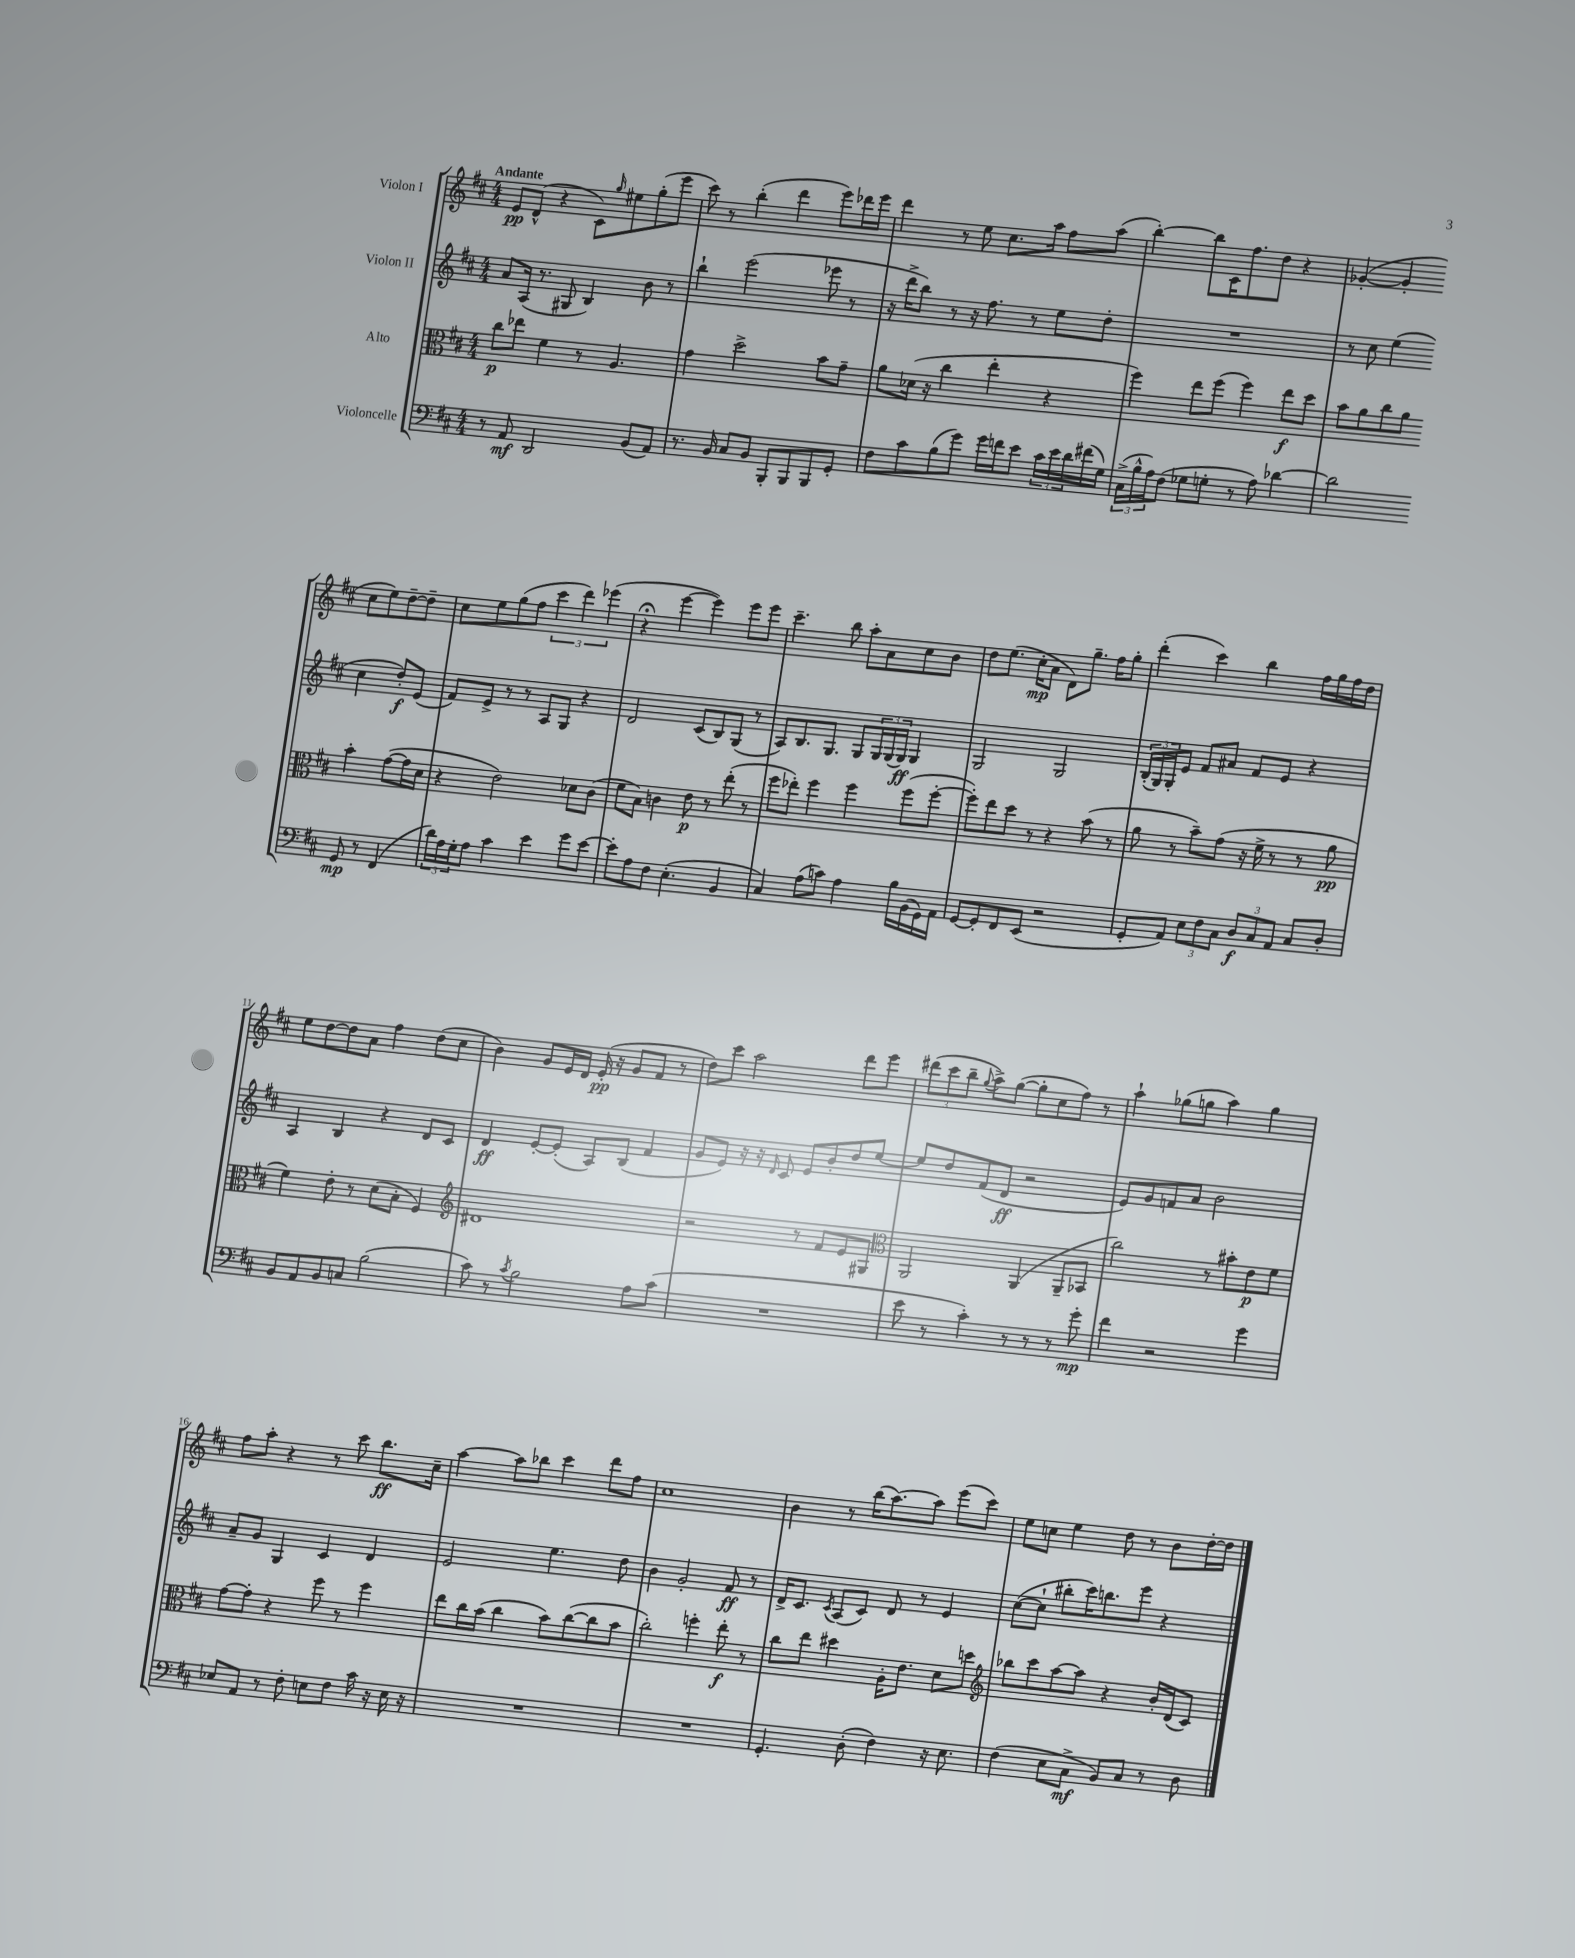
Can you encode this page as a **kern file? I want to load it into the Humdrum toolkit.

**kern	**dynam	**kern	**dynam	**kern	**dynam	**kern	**dynam
*part4	*part4	*part3	*part3	*part2	*part2	*part1	*part1
*staff4	*staff4	*staff3	*staff3	*staff2	*staff2	*staff1	*staff1
*I"Violoncelle	*	*I"Alto	*	*I"Violon II	*	*I"Violon I	*
*clefF4	*	*clefC3	*	*clefG2	*	*clefG2	*
*k[f#c#]	*	*k[f#c#]	*	*k[f#c#]	*	*k[f#c#]	*
*M4/4	*	*M4/4	*	*M4/4	*	*M4/4	*
=1	=1	=1	=1	=1	=1	=1	=1
!	!	!	!	!	!	!LO:TX:a:B:t=Andante	!
8r	.	8cc#\L	p	8a/L	.	8e/L	pp
8AA/	mf	8ee-X\J	.	(16A/Jk	.	(8d^^/J	.
.	.	.	.	8.r	.	.	.
2DD/	.	4f#\	.	.	.	4r	.
.	.	.	.	8G#X/	.	.	.
.	.	8r	.	4B/)	.	8c#\L)	.
.	.	.	.	.	.	16qqgg/	.
.	.	4.A/	.	.	.	8ee#X\	.
(8BB/L	.	.	.	8b\	.	(8gg'\	.
8AA/J)	.	.	.	8r	.	8eee\J	.
=2	=2	=2	=2	=2	=2	=2	=2
8.r	.	4g\	.	4bb`\	.	8ccc#\)	.
.	.	.	.	.	.	8r	.
16BB/	.	.	.	.	.	.	.
8C#/L	.	2dd^\	.	(2eee\	.	(4bb'\	.
8BB/J	.	.	.	.	.	.	.
8BBB'/L	.	.	.	.	.	4ddd\	.
8BBB/	.	.	.	.	.	.	.
8BBB/	.	8b\L	.	8eee-X\	.	8eee\L)	.
8GG'/J	.	8g~\J	.	8r	.	16ddd-X\L	.
.	.	.	.	.	.	16eee\JJ	.
=3	=3	=3	=3	=3	=3	=3	=3
8F#\L	.	8a\L	.	16r	.	4ddd\	.
.	.	.	.	16ddd^\KL	.	.	.
8c#\	.	(16d-X\Jk	.	8bb\J)	.	.	.
.	.	16r	.	.	.	.	.
(8B\	.	4cc#\	.	8r	.	8r	.
8g\J)	.	.	.	16r	.	8ee\	.
.	.	.	.	8.ff#\	.	.	.
16g\LL	.	4ee'\	.	.	.	8.cc#\L	.
16fn\J	.	.	.	.	.	.	.
8e\J	.	.	.	8r	.	.	.
.	.	.	.	.	.	16aa\Jk	.
24c#\LL	.	4r	.	8ee\L	.	8ff#\L	.
24e\	.	.	.	.	.	.	.
24d\	.	.	.	.	.	.	.
(16f#X\	.	.	.	8dd'\J	.	(8aa\J	.
16G\JJ)	.	.	.	.	.	.	.
=4	=4	=4	=4	=4	=4	=4	=4
(24C#^\LL	.	4ff#\)	.	1r	.	[4bb'\)	.
24B^^\	.	.	.	.	.	.	.
24A\J)	.	.	.	.	.	.	.
(8F#\J	.	.	.	.	.	.	.
8G-X\L	.	8ee\L	.	.	.	8bb\L]	.
8Gn'\J	.	(8ff#\J	.	.	.	16c#\K	.
.	.	.	.	.	.	8.ff#\	.
8r	.	4ff#\)	.	.	.	.	.
8A\)	.	.	.	.	.	8dd\J	.
[4d-X\	.	8ee\L	f	.	.	4r	.
.	.	8dd\J	.	.	.	.	.
=5	=5	=5	=5	=5	=5	=5	=5
2d-\]	.	8b\L	.	8r	.	([4g-X'/	.
.	.	8a\	.	8cc#\	.	.	.
.	.	8cc#\	.	(4ee\	.	4g-'/]	.
.	.	8a\J	.	.	.	.	.
8GG/	mp	4b'\	.	4cc#\	.	8cc#\L	.
8r	.	.	.	.	.	8ee\)	.
(4FF#/	.	([8g\L	.	8dd'/L)	f	[8dd~\	.
.	.	16g\L]	.	(8e/J	.	8dd~\J]	.
.	.	16d\JJ	.	.	.	.	.
!!LO:LB:g=z
=6	=6	=6	=6	=6	=6	=6	=6
24d\LL)	.	4r	.	8f#/L)	.	8cc#\L	.
24A\	.	.	.	.	.	.	.
24G'\J	.	.	.	.	.	.	.
8A\J	.	.	.	8e^/J	.	8ee\	.
4c#\	.	2e\)	.	8r	.	(8gg\	.
.	.	.	.	8r	.	8ff#\J	.
4e\	.	.	.	8A/L	.	6ccc#\	.
.	.	.	.	8G/J	.	.	.
.	.	.	.	.	.	6ddd\)	.
8g\L	.	8d-X\L	.	4r	.	.	.
.	.	.	.	.	.	(6eee-X\	.
[8e\J	.	(8c#\J	.	.	.	.	.
=7	=7	=7	=7	=7	=7	=7	=7
8e'\L]	.	8f#\L	.	2d/	.	4r;<	.
8A\	.	8B\J)	.	.	.	.	.
8F#\J	.	4cn\	.	.	.	[4eee\	.
(4.E'\	.	.	.	.	.	.	.
.	.	8e\	p	(8c#/L	.	4eee\])	.
.	.	8r	.	8B/)	.	.	.
4BB/	.	(8ee'\	.	(8G/J	.	8eee\L	.
.	.	8r	.	8r	.	8eee\J	.
=8	=8	=8	=8	=8	=8	=8	=8
4C#/)	.	8ff#\L	.	8A/L)	.	4.ccc#~\	.
.	.	8ee-X'\J)	.	8.B/	.	.	.
(8A\L	.	4ff#\	.	.	.	.	.
.	.	.	.	8.G/J	.	.	.
8cn\J)	.	.	.	.	.	8bb\	.
4A\	.	4ff#\	.	8G/L	.	8aa'\L	.
.	.	.	.	24G/L	.	8a\	.
.	.	.	.	(24G/	.	.	.
.	.	.	.	24G/JJ)	ff	.	.
16B\LL	.	(8ff#\L	.	4G/	.	8cc#\	.
(16BB\	.	.	.	.	.	.	.
16GG\)	.	[8ff#'\J	.	.	.	8b\J	.
16AA\JJ	.	.	.	.	.	.	.
=9	=9	=9	=9	=9	=9	=9	=9
[8GG/L	.	8ff#'\L])	.	2G/	.	8dd\L	.
8GG'/]	.	8ee\	.	.	.	(8.ee\J	.
8FF#/	.	8dd\J	.	.	.	.	.
.	.	.	.	.	.	16cc#'\KL	mp
(8EE/J	.	8r	.	.	.	8a\J	.
2r	.	4r	.	2G/	.	8d\L)	.
.	.	.	.	.	.	8.gg~\J	.
.	.	(8b\	.	.	.	.	.
.	.	.	.	.	.	16ff#\KL	.
.	.	8r	.	.	.	8gg'\J	.
=10	=10	=10	=10	=10	=10	=10	=10
8GG'/L	.	8a\	.	(24B'/LL	.	(4ddd'\	.
.	.	.	.	24G/)	.	.	.
.	.	.	.	24G'/J	.	.	.
8AA/J)	.	8r	.	8e/J	.	.	.
12E\L	.	8b~\L)	.	8f#/L	.	4ccc#\)	.
12F#\	.	.	.	.	.	.	.
.	.	(8g\J	.	8a#X/J	.	.	.
12C#\J	.	.	.	.	.	.	.
12D/L	f	16r	.	8f#/L	.	4bb\	.
.	.	16f#^\	.	.	.	.	.
12C#/	.	.	.	.	.	.	.
.	.	8r	.	8e/J	.	.	.
12AA/J	.	.	.	.	.	.	.
8C#/L	.	8r	.	4r	.	16ff#\LL	.
.	.	.	.	.	.	16gg\	.
8D'/J	.	8a\	pp	.	.	16ff#\	.
.	.	.	.	.	.	16dd\JJ	.
!!LO:LB:g=z
=11	=11	=11	=11	=11	=11	=11	=11
8BB/L	.	4f#\)	.	4A/	.	8ee\L	.
8AA/	.	.	.	.	.	[8dd\	.
8BB/	.	8e'\	.	4B/	.	8dd\]	.
8Cn/J	.	8r	.	.	.	8a\J	.
(2B\	.	(8d\L	.	4r	.	4ff#\	.
.	.	8B'\J	.	.	.	.	.
.	.	4F#/)	.	8d/L	.	(8dd\L	.
.	.	.	.	8c#/J	.	8cc#\J	.
=12	=12	=12	=12	=12	=12	=12	=12
*	*	*clefG2	*	*	*	*	*
8c#\)	.	1d#X	.	4d/	ff	4b\)	.
8r	.	.	.	.	.	.	.
8qc#/	.	.	.	.	.	.	.
2B\	.	.	.	[8e'/L	.	8g/L	.
.	.	.	.	(8e'/J]	.	16e/L	.
.	.	.	.	.	.	16d/JJ	.
.	.	.	.	8A/L)	.	(16e'/	pp
.	.	.	.	.	.	16r	.
.	.	.	.	(8B/J	.	8g/L	.
8A\L	.	.	.	4f#/	.	8f#/J	.
(8c#\J	.	.	.	.	.	8r	.
=13	=13	=13	=13	=13	=13	=13	=13
1r	.	2r	.	8g/L	.	8dd\L)	.
.	.	.	.	8e/J)	.	8ccc#\J	.
.	.	.	.	16r	.	2aa\	.
.	.	.	.	16r	.	.	.
.	.	.	.	16qqd/	.	.	.
.	.	.	.	8c#/	.	.	.
.	.	8r	.	8e/L	.	.	.
.	.	8f#/L	.	8b'/	.	.	.
.	.	8e/	.	8dd/	.	8ddd\L	.
.	.	8G#X/J	.	[8ee/J	.	8eee\J	.
=14	=14	=14	=14	=14	=14	=14	=14
*	*	*clefC3	*	*	*	*	*
8e\	.	2AA/	.	8ee/L]	.	(12ddd#X\L	.
.	.	.	.	.	.	12ccc#\	.
8r	.	.	.	8dd/	.	.	.
.	.	.	.	.	.	12bb~\J	.
.	.	.	.	.	.	8qqgg/	.
4c#'\)	.	.	.	(8f#/	.	8aa^\L)	.
.	.	.	.	8d/J	ff	([8gg\J	.
8r	.	(4AA/	.	2r	.	8gg'\L]	.
8r	.	.	.	.	.	8cc#\	.
8r	.	8AA~/L	.	.	.	8ff#\J)	.
8g'\	mp	8BB-X/J	.	.	.	8r	.
=15	=15	=15	=15	=15	=15	=15	=15
4f#\	.	2cc#\)	.	8e/L)	.	4aa`\	.
.	.	.	.	8g/	.	.	.
2r	.	.	.	8fn/	.	(8gg-X\L	.
.	.	.	.	8a/J	.	8ggn\J	.
.	.	8r	.	2b\	.	4aa\)	.
.	.	8b#X'\L	.	.	.	.	.
4g\	.	8e\	p	.	.	4gg\	.
.	.	8f#\J	.	.	.	.	.
!!LO:LB:g=z
=16	=16	=16	=16	=16	=16	=16	=16
8E-X/L	.	[8g\L	.	8a~/L	.	8ff#\L	.
8AA/J	.	8g'\J]	.	8g/J	.	8aa'\J	.
8r	.	4r	.	4G/	.	4r	.
8F#'\	.	.	.	.	.	.	.
8En\L	.	8ff#\	.	4c#/	.	8r	.
8F#\J	.	8r	.	.	.	8ccc#\	.
16c#\	.	4ff#\	.	4d/	.	8.bb\L	ff
16r	.	.	.	.	.	.	.
16E\	.	.	.	.	.	.	.
16r	.	.	.	.	.	16cc#~\Jk	.
=17	=17	=17	=17	=17	=17	=17	=17
1r	.	8ee\L	.	2e/	.	[4aa\	.
.	.	16cc#\L	.	.	.	.	.
.	.	(16b\JJ	.	.	.	.	.
.	.	4cc#\	.	.	.	8aa\L]	.
.	.	.	.	.	.	8bb-X\J	.
.	.	8b\L)	.	4.ee\	.	4ccc#\	.
.	.	([8cc#\	.	.	.	.	.
.	.	8cc#\]	.	.	.	8ddd\L	.
.	.	8b\J	.	8dd\	.	8ff#\J	.
=18	=18	=18	=18	=18	=18	=18	=18
1r	.	2cc#'\)	.	4b\	.	1cc#	.
.	.	.	.	2g'/	.	.	.
.	.	4ffn'\	.	.	.	.	.
.	.	8ee'\	f	8f#/	ff	.	.
.	.	8r	.	8r	.	.	.
=19	=19	=19	=19	=19	=19	=19	=19
4.GG'/	.	8cc#\L	.	16d^/KL	.	4b\	.
.	.	.	.	8.c#/J	.	.	.
.	.	8ee\J	.	.	.	.	.
.	.	.	.	8qc#/	.	.	.
.	.	4dd#X\	.	(8A/L	.	8r	.
(8D'\	.	.	.	8c#/J)	.	(16bb\KL	.
.	.	.	.	.	.	[8.aa\)	.
4F#\)	.	16A'\KL	.	8d/	.	.	.
.	.	8.e\J	.	.	.	.	.
.	.	.	.	8r	.	8aa\J]	.
16r	.	8d\L	.	4e/	.	(8eee\L	.
8.E\	.	.	.	.	.	.	.
.	.	8ddn\J	.	.	.	8ccc#\J)	.
=20	=20	=20	=20	=20	=20	=20	=20
*	*	*clefG2	*	*	*	*	*
(4F#\	.	8bb-X\L	.	([8cc#\L	.	8ee\L	.
.	.	8ccc#\	.	8cc#`\J]	.	8ccn\J	.
8E\L	.	[8aa\	.	8bb#X'\L	.	4ee\	.
8C#^\J	mf	8aa\J]	.	16ccc#\K)	.	.	.
.	.	.	.	8.bbn\	.	.	.
8BB/L)	.	4r	.	.	.	8dd\	.
8C#/J	.	.	.	8eee\J	.	8r	.
8r	.	16b'/LL	.	4r	.	8b\L	.
.	.	(16d/J	.	.	.	.	.
8D\	.	8c#/J)	.	.	.	[16dd'\L	.
.	.	.	.	.	.	16dd\JJ]	.
==	==	==	==	==	==	==	==
*-	*-	*-	*-	*-	*-	*-	*-
